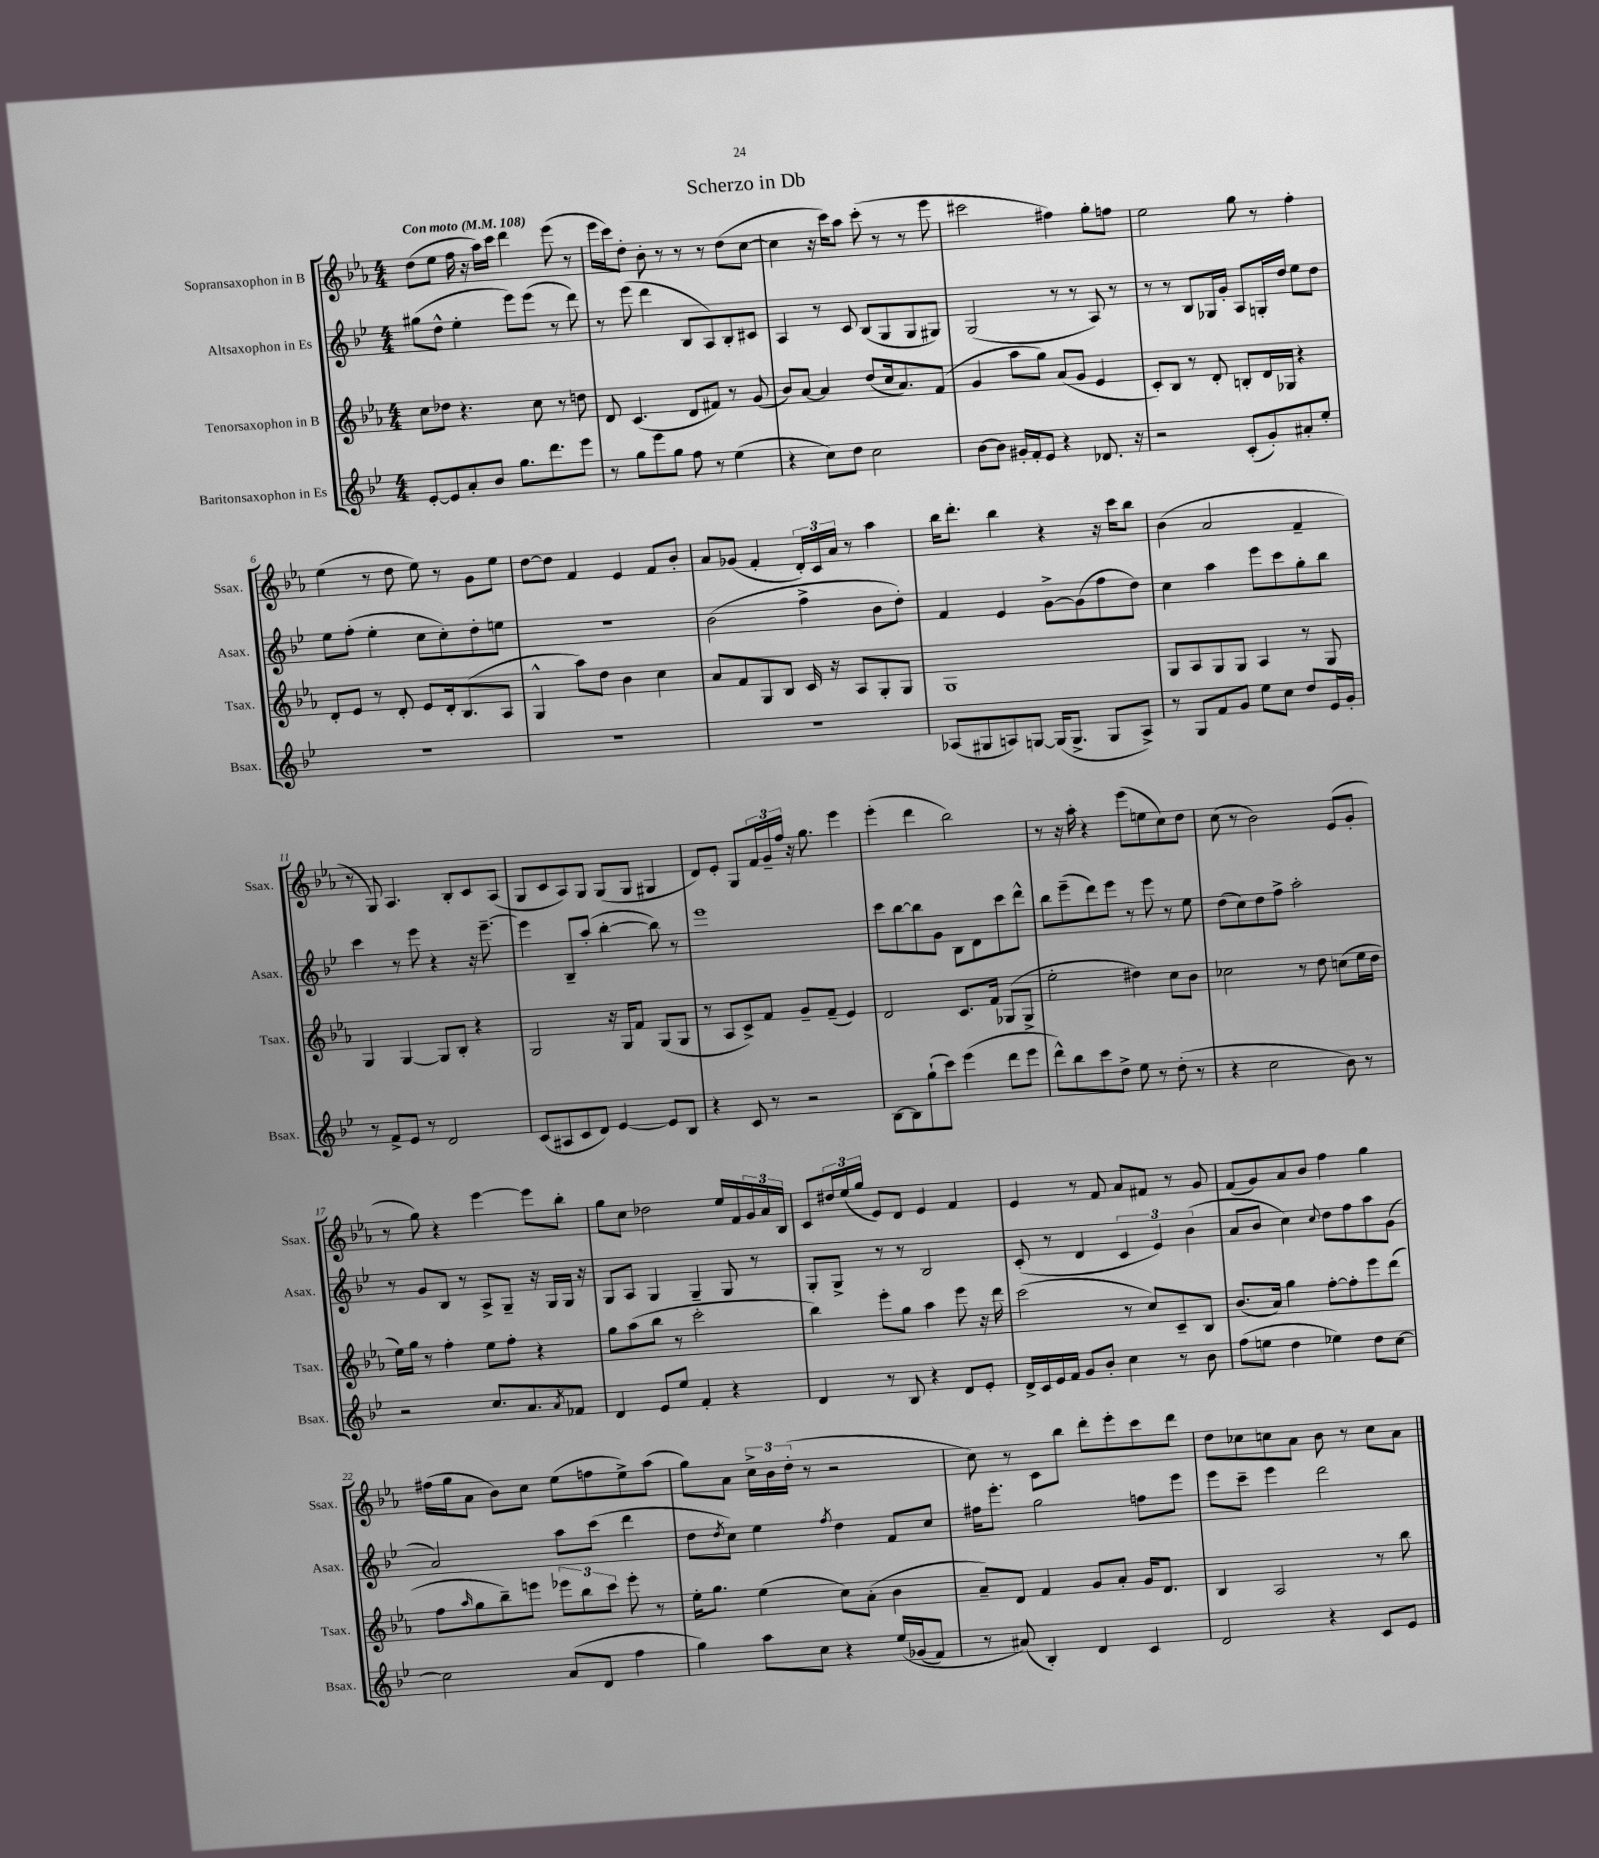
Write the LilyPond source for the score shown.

\header { title = "Scherzo in Db" }
<<
\new StaffGroup <<
\new Staff = "s0" \with { instrumentName = "Sopransaxophon in B" shortInstrumentName = "Ssax." } {
    \clef treble \key ees \major \numericTimeSignature \time 4/4 \tempo "Con moto" 4 = 108
    d''8( ees''8 f''16 r16 aes''16) c'''16 d'''4 ees'''8( r8 |
    ees'''16 c'''16) d''8-. bes'8-. r8 r8 r8 d''8( c''8~ |
    c''4 r16 c'''16) aes''8 c'''8-.( r8 r8 ees'''8 |
    cis'''2 fis''4) g''8-. f''8 |
    ees''2 g''8 r8 f''4-. |
    ees''4( r8 d''8 ees''8) r8 g'8 ees''8 |
    d''8~ d''8 f'4 ees'4 f'8 bes'8-. |
    aes'8 ges'8( f'4-. \tuplet 3/2 { d'16-.) c'16 aes'16 } r8 aes''4 |
    bes''16 d'''8.-. bes''4 r4 r16 c'''16 bes''8 |
    bes'4( aes'2 f'4-- |
    r8 g8) aes4. bes8-. c'8 aes8( |
    g8 c'8 aes8) g8 g8( g8 gis4 |
    d'8) ees'8-. g8 \tuplet 3/2 { f'16 g'16-- f''16 } r16 g''8. ees'''4 |
    ees'''4-.( d'''4 bes''2) |
    r8 r16 aes''16-. r4 ees'''8( e''8 c''8) d''8 |
    c''8( r8 bes'2) ees'8( g'8-. |
    r8 g''8) r4 ees'''4~ ees'''8 bes''8-. |
    g''8 c''8 des''2 ees''16 f'16 \tuplet 3/2 { g'16 aes'16 bes16 } |
    c'8 \tuplet 3/2 { dis''16 ees''16( g''16 } ees'8) d'8 ees'4 f'4 |
    ees'4 r8 f'8 aes'8 fis'8 r8 g'8 |
    f'8( g'8) aes'8 bes'8 f''4 g''4 |
    fis''16( g''16 aes'8 bes'8) c''8 ees''8( f''8 ees''8->) aes''8( |
    g''8) aes'8 \tuplet 3/2 { c''16-> bes'16 d''16-.( } r8 r2 |
    c''8) r8 c'8 bes''8 d'''8-. ees'''8-. c'''8 d'''8 |
    d''8 ces''8 c''8 aes'8 bes'8 r8 c''8 aes'8 \bar "|." |
}
\new Staff = "s1" \with { instrumentName = "Altsaxophon in Es" shortInstrumentName = "Asax." } {
    \clef treble \key bes \major \numericTimeSignature \time 4/4
    gis''8( d''8-^ ees''4-. ees'''8) ees'''8( r8 d'''8) |
    r8 ees'''8( d'''4 bes8 a8) bes8-. cis'8 |
    a4 r8 c'8 bes8( g8 g8 gis8) |
    g2( r8 r8 a8) r8 |
    r8 r8 bes8 ges16 g'16-. a8 g16-. d''16 ees''8 d''8 |
    ees''8 f''8-.( ees''4-. c''8 c''8-.) d''8-. e''8 |
    r1 |
    bes'2( f''4-> bes'8 d''8-.) |
    f'4 ees'4 g'8~-> g'8( f''8 d''8) |
    c''4 a''4 ees'''8 c'''8 g''8-. bes''8 |
    c'''4 r8 ees'''8 r4 r16 ees'''8.~-- |
    ees'''4 bes8-- a''8-.( bes''4~-. bes''8) r8 |
    ees'''1 |
    c'''8 bes''8~ bes''8 g'8 bes8 d'8 c'''8 d'''8-^ |
    bes''8 ees'''8--( d'''8) ees'''8 r8 ees'''8 r8 ees''8 |
    d''8( c''8) d''8 f''8-> a''2-. |
    r8 g'8 bes8 r8 a8-> g8-- r16 g16 g16 r16 |
    g8 a8 g4 g4-- g8 r8 |
    g8-. g8-> r8 r8 bes2 |
    c'8-.( r8 d'4 \tuplet 3/2 { c'4 ees'4) bes'4( } |
    a'8 bes'8 c''4) \appoggiatura { c''8 } d''8 f''8 a''8 g'8( |
    a'2) a''8 c'''8( d'''4 |
    d''8 \acciaccatura { d''8 } c''8) ees''4 \acciaccatura { f''8 } d''4 f'8 c''8 |
    fis''16 ees'''8.-. g''2 f''8 ees'''8 |
    ees'''8 c'''8-- ees'''4 d'''2 \bar "|." |
}
\new Staff = "s2" \with { instrumentName = "Tenorsaxophon in B" shortInstrumentName = "Tsax." } {
    \clef treble \key ees \major \numericTimeSignature \time 4/4
    c''8 des''8 r4. c''8 r8 d''8 |
    d'8 c'4.( d'8 fis'8) r8 g'8( |
    bes'8) aes'8~ aes'4 d''8( c''16 aes'8.) f'8( |
    g'4 aes''8 g''8) aes'8( g'8 ees'4 |
    c'8-.) bes8 r8 d'8-. b8-. d'16 ges16 r4 |
    d'8-. ees'8 r8 d'8-. ees'8 d'16-. bes8.( aes8 |
    g4-^ aes''8) d''8 bes'4 c''4 |
    aes'8 f'8 g8 bes8 c'16 r16 aes8 g8-. g8 |
    g1 |
    g8 aes8 g8 g8 aes4 r8 g8 |
    g4 g4~ g8 bes8-. r4 |
    g2 r16 g16 f'8 g8( g8 |
    r8 aes8 c'8->) f'8 g'8-- f'8--( ees'4) |
    d'2 c'8. f'16 ges8( ges8-> |
    ees''2-. dis''4) c''8 bes'8 |
    ces''2 r8 d''8 c''8( ees''16 d''16 |
    ees''16) g''16 r8 f''4-. ees''8 f''8-. r4 |
    g''8 aes''8( bes''8 r8 c'''2-. |
    bes''4) ees'''8-. g''8 aes''4 ees'''8 r16 d'''16 |
    c'''2( r8 c''8) c'8-- bes8 |
    bes'8.( aes'16) g''4 f''8~-. f''8-. ees'''8 d'''8( |
    f''8 \grace { aes''16 } g''8 bes''8--) e'''8 \tuplet 3/2 { ees'''8 bes''8 c'''8 } ees'''8-. r8 |
    ees''16-. g''8. ees''4( c''8) aes'8-.( bes'4 |
    aes'8--) d'8 f'4 g'8 aes'8-. g'16 d'8. |
    bes4 aes2 r8 bes''8 \bar "|." |
}
\new Staff = "s3" \with { instrumentName = "Baritonsaxophon in Es" shortInstrumentName = "Bsax." } {
    \clef treble \key bes \major \numericTimeSignature \time 4/4
    ees'8~-. ees'8 a'8-. bes'8 g''8. d'''8. ees'''8 |
    r8 g''8 ees'''8 g''8 f''8 r8 ees''4( |
    r4 c''8) d''8 c''2 |
    bes'8~ bes'8 gis'16-. f'16-. ees'8 r4 des'8. r16 |
    r2 c'8-.( g'8-.) ais'8-. ees''8-. |
    R1 |
    R1 |
    R1 |
    aes8( gis8 a8) g8~ g16( g8.-> g8 a8->) |
    r8 g8 f'8 g'8 ees''8 c''8 d''8 ees'16 g'16-. |
    r8 f'8-> ees'8 r8 d'2 |
    c'8( ais8 c'8 d'8) ees'4~ ees'8 bes8 |
    r4 c'8 r8 r2 |
    bes8~ bes8 g''8-!( c'''8) ees'''4( d'''8 ees'''8 |
    d'''8-^) bes''8 c'''8 d''8-> ees''8 r8 d''8-.( r8 |
    r4 c''2 bes'8) r8 |
    r2 c''8. a'8. \acciaccatura { a'8 } fes'8 |
    d'4 ees'8 ees''8 f'4-. r4 |
    d'4 r8 bes8 r4 d'8 ees'8-. |
    d'16-> c'16 ees'16 f'16 g'8 bes'8-. c''4 r8 bes'8 |
    f''8( e''8 d''4 ees''4) d''8 c''8~ |
    c''2 a'8( d'8 f''4 |
    g''4) a''8 c''8 r4 ees''16\( ges'16( f'8) |
    r8 ais'8(\) bes4-.) d'4 c'4 |
    d'2 r4 c'8 ees'8 \bar "|." |
}
>>
>>
